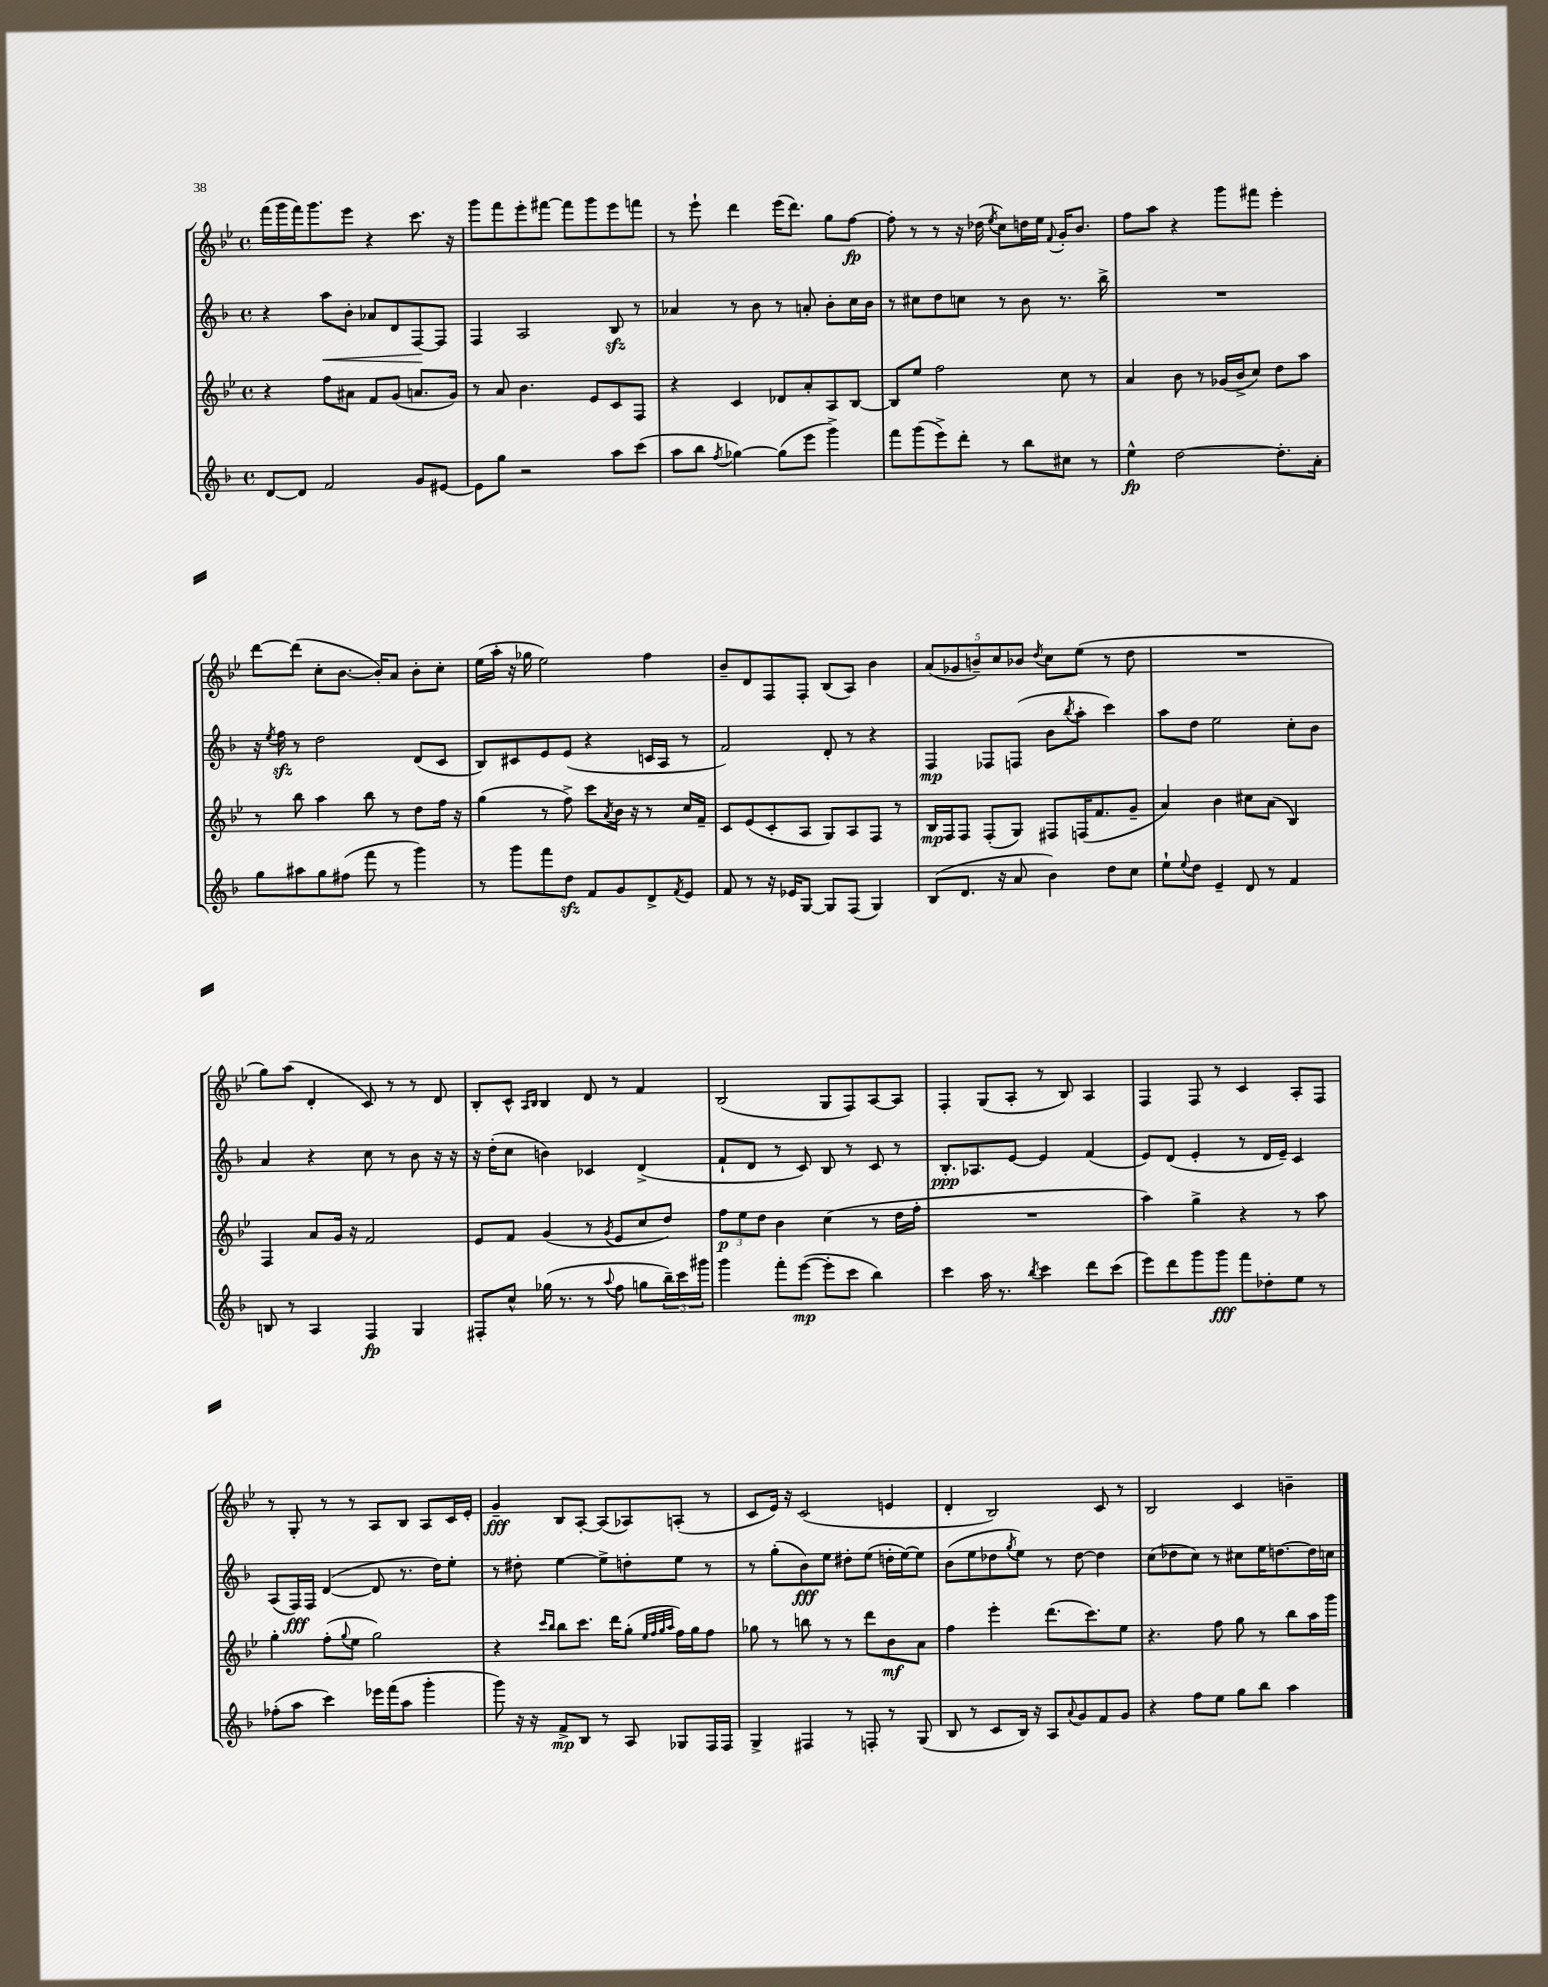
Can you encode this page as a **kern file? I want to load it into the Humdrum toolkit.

**kern	**dynam	**kern	**dynam	**kern	**dynam	**kern	**dynam
*part4	*part4	*part3	*part3	*part2	*part2	*part1	*part1
*staff4	*staff4	*staff3	*staff3	*staff2	*staff2	*staff1	*staff1
*clefG2	*	*clefG2	*	*clefG2	*	*clefG2	*
*k[b-]	*	*k[b-e-]	*	*k[b-]	*	*k[b-e-]	*
*M4/4	*	*M4/4	*	*M4/4	*	*M4/4	*
*met(c)	*	*met(c)	*	*met(c)	*	*met(c)	*
=7	=7	=7	=7	=7	=7	=7	=7
[8d/L	.	4r	.	4r	.	(16fff\LL	.
.	.	.	.	.	.	16ggg\	.
8d/J]	.	.	.	.	.	16fff\J)	.
.	.	.	.	.	.	8.ggg\	.
!	!	!	!	!	!LO:HP:b	!	!
2f/	.	8ff\L	.	8aa\L	<	.	.
.	.	8a#X\J	.	8b-'\J	.	8eee-\J	.
.	.	8f/L	.	8a-X/L	.	4r	.
.	.	(8g/J	.	8d/	.	.	.
8g/L	.	8.an/L	.	[8F/	.	8.ccc\	.
[8e#X/J	.	.	.	8F/J]	[	.	.
.	.	16g/Jk)	.	.	.	16r	.
=8	=8	=8	=8	=8	=8	=8	=8
8e#\L]	.	8r	.	4F/	.	8ggg\L	.
8gg\J	.	8a/	.	.	.	8fff\	.
2r	.	4.b-\	.	2A/	.	8eee-'\	.
.	.	.	.	.	.	[8fff#X\J	.
.	.	.	.	.	.	8fff#\L]	.
.	.	8e-/L	.	.	.	8ggg\	.
8aa\L	.	8c/	.	8B-zz/	.	8eee-\	.
(8ccc\J	.	8F/J	.	8r	.	8fffn\J	.
=9	=9	=9	=9	=9	=9	=9	=9
8aa\L	.	4r	.	4a-X/	.	8r	.
8bb-\J	.	.	.	.	.	8eee-`\	.
8qff/	.	.	.	.	.	.	.
[4gg-X\)	.	4c/	.	8r	.	4ddd\	.
.	.	.	.	8b-\	.	.	.
(8gg-\L]	.	8d-X/L	.	8r	.	(16eee-\KL	.
.	.	.	.	.	.	8.ddd\J)	.
8eee\J	.	8a'/	.	8an'/	.	.	.
4ggg^\)	.	8A/	.	8b-'\L	.	8gg\L	.
.	.	[8B-/J	.	16cc\L	.	[8ff\J	fp
.	.	.	.	16b-\JJ	.	.	.
=10	=10	=10	=10	=10	=10	=10	=10
8fff\L	.	8B-/L]	.	8r	.	8ff'\]	.
(8ggg\	.	8ee-/J	.	8cc#X\L	.	8r	.
8eee^\)	.	2ff\	.	8dd\	.	8r	.
8ddd'\J	.	.	.	8ccn\J	.	16r	.
.	.	.	.	.	.	(16dd-X\	.
.	.	.	.	.	.	8qee-/	.
8r	.	.	.	8r	.	8cc\L)	.
8bb-\L	.	.	.	8b-\	.	16ddn\L	.
.	.	.	.	.	.	16ee-\JJ	.
.	.	.	.	.	.	8qqf/	.
8cc#X\J	.	8cc\	.	8.r	.	16g'/KL	.
.	.	.	.	.	.	8.b-/J	.
8r	.	8r	.	.	.	.	.
.	.	.	.	16bb-^\	.	.	.
=11	=11	=11	=11	=11	=11	=11	=11
4ee^^\	fp	4a/	.	1r	.	8ff\L	.
.	.	.	.	.	.	8aa\J	.
[2dd\	.	8b-\	.	.	.	4r	.
.	.	8r	.	.	.	.	.
.	.	(16g-X/LL	.	.	.	8ggg\L	.
.	.	16b-^/J	.	.	.	.	.
.	.	8cc/J)	.	.	.	8fff#X\J	.
8.dd'\L]	.	8dd\L	.	.	.	4eee-'\	.
.	.	8aa\J	.	.	.	.	.
16a'\Jk	.	.	.	.	.	.	.
!!LO:LB:g=z
=12	=12	=12	=12	=12	=12	=12	=12
8gg\L	.	8r	.	16r	.	[8ddd\L	.
.	.	.	.	8qee/	.	.	.
.	.	.	.	16ffzz\	.	.	.
8aa#X\	.	8bb-\	.	8r	.	(8ddd\J]	.
8gg\	.	4aa\	.	2dd\	.	8cc'\L	.
(8ff#X\J	.	.	.	.	.	[8.b-\J	.
8fff\	.	8bb-\	.	.	.	.	.
.	.	.	.	.	.	16b-'/KL])	.
8r	.	8r	.	.	.	8a/J	.
4ggg\)	.	8dd\L	.	(8d/L	.	8b-'\L	.
.	.	16ff\Jk	.	8c/J	.	8cc'\J	.
.	.	16r	.	.	.	.	.
=13	=13	=13	=13	=13	=13	=13	=13
8r	.	(4gg\	.	8B-/L)	.	(16ee-\LL	.
.	.	.	.	.	.	16aa'\JJ	.
8ggg\L	.	.	.	8c#X/	.	16r	.
.	.	.	.	.	.	16gg-X\	.
8fff\	.	8r	.	8e/	.	2ee-\)	.
8ddzz\J	.	8ff^\)	.	(8e/J	.	.	.
8f/L	.	8ccc\L	.	4r	.	.	.
.	.	8qa/	.	.	.	.	.
8g/	.	16b-\Jk	.	.	.	.	.
.	.	16r	.	.	.	.	.
8d^/	.	8r	.	16cn/LL	.	4ff\	.
.	.	.	.	16A/JJ	.	.	.
8qf/	.	.	.	.	.	.	.
8e/J	.	16cc/LL	.	8r	.	.	.
.	.	16f~/JJ	.	.	.	.	.
=14	=14	=14	=14	=14	=14	=14	=14
8f/	.	8c/L	.	2f/)	.	8b-~/L	.
8r	.	(8e-/	.	.	.	8d/	.
16r	.	8c'/	.	.	.	8F/	.
16e-X/KL	.	.	.	.	.	.	.
[8G/J	.	8A/J	.	.	.	8F'/J	.
8G/L]	.	8G/L)	.	8d'/	.	(8B-/L	.
(8F/J	.	8A/	.	8r	.	8A/J)	.
4G/)	.	8F/J	.	4r	.	4b-\	.
.	.	8r	.	.	.	.	.
=15	=15	=15	=15	=15	=15	=15	=15
(8B-/L	.	16B-/LL	mp	4F/	mp	(10a/L	.
.	.	16F/J	.	.	.	.	.
.	.	.	.	.	.	10g-X/	.
8.d/J	.	8F/J	.	.	.	.	.
.	.	.	.	.	.	10bn~/)	.
.	.	(8F'/L	.	8F-X/L	.	.	.
.	.	.	.	.	.	10cc/	.
16r	.	.	.	.	.	.	.
8a/	.	8G/J)	.	(8Fn/J	.	.	.
.	.	.	.	.	.	10b-X/J	.
.	.	.	.	.	.	8qdd/	.
4b-\)	.	8F#X/L	.	8b-\L	.	8cc\L	.
.	.	.	.	8qbb-/	.	.	.
.	.	(16Fn/K	.	8aa'\J	.	(8ee-\J	.
.	.	8.f/	.	.	.	.	.
8dd\L	.	.	.	4ccc\)	.	8r	.
8cc\J	.	8g~/J	.	.	.	8dd\	.
=16	=16	=16	=16	=16	=16	=16	=16
8ee`\L	.	4a/)	.	8aa\L	.	1r	.
8qqee/	.	.	.	.	.	.	.
8dd\J	.	.	.	8dd\J	.	.	.
4e~/	.	4b-\	.	2ee\	.	.	.
8d/	.	8cc#X\L	.	.	.	.	.
8r	.	(8a\J	.	.	.	.	.
4f/	.	4B-/)	.	8cc'\L	.	.	.
.	.	.	.	8b-\J	.	.	.
!!LO:LB:g=z
=17	=17	=17	=17	=17	=17	=17	=17
8Bn/	.	4F/	.	4a/	.	8gg\L)	.
8r	.	.	.	.	.	(8aa\J	.
4A/	.	8a/L	.	4r	.	4d'/	.
.	.	16g/Jk	.	.	.	.	.
.	.	16r	.	.	.	.	.
4F/	fp	2f/	.	8cc\	.	8c/)	.
.	.	.	.	8r	.	8r	.
4G/	.	.	.	8b-\	.	8r	.
.	.	.	.	16r	.	8d/	.
.	.	.	.	16r	.	.	.
=18	=18	=18	=18	=18	=18	=18	=18
8F#X'/L	.	8e-/L	.	16r	.	8B-'/L	.
.	.	.	.	(16dd'\KL	.	.	.
8cc^^/J	.	8f/J	.	8cc\J	.	8c^^/J	.
.	.	.	.	.	.	16qqA/LL	.
.	.	.	.	.	.	16qqB-/JJ	.
(16gg-X\	.	(4g/	.	4bn\)	.	4B-/	.
8.r	.	.	.	.	.	.	.
8r	.	8r	.	4c-X/	.	8d/	.
8qqaa/	.	8qg/	.	.	.	.	.
8ff\	.	8e-/L	.	.	.	8r	.
8ggn\L	.	8cc/	.	(4d^/	.	4f/	.
24bb-~\L)	.	8dd/J)	.	.	.	.	.
24ccc\	.	.	.	.	.	.	.
24ggg#X\JJ	.	.	.	.	.	.	.
=19	=19	=19	=19	=19	=19	=19	=19
4ggg\	.	12ff\L	p	8f`/L	.	(2B-/	.
.	.	12ee-\	.	.	.	.	.
.	.	.	.	8d/J	.	.	.
.	.	12dd\J	.	.	.	.	.
8fff'\L	.	4b-\	.	8r	.	.	.
([8eee\J	mp	.	.	8c/)	.	.	.
8eee'\L]	.	(4cc\	.	8B-/	.	8G/L	.
8ccc\J	.	.	.	8r	.	8F/)	.
4bb-\)	.	8r	.	8c/	.	[8A/	.
.	.	16dd\LL	.	8r	.	8A/J]	.
.	.	16ff'\JJ	.	.	.	.	.
=20	=20	=20	=20	=20	=20	=20	=20
4ccc\	.	1r	.	8.B-'/L	ppp	4F'/	.
.	.	.	.	8.A-X/	.	.	.
16aa\	.	.	.	.	.	(8G/L	.
8.r	.	.	.	.	.	.	.
.	.	.	.	[8e/J	.	8A'/J	.
8qbb-/	.	.	.	.	.	.	.
4ccc\	.	.	.	4e/]	.	8r	.
.	.	.	.	.	.	8B-/)	.
8ddd\L	.	.	.	(4f/	.	4A/	.
(8ccc\J	.	.	.	.	.	.	.
=21	=21	=21	=21	=21	=21	=21	=21
8eee\L)	.	4aa\)	.	8e/L)	.	4F/	.
8ddd\	.	.	.	(8d/J	.	.	.
8ggg\	.	4gg^\	.	4e'/	.	8F/	.
8ggg\J	fff	.	.	.	.	8r	.
8fff\L	.	4r	.	8r	.	4c/	.
8dd-X'\	.	.	.	16d/LL	.	.	.
.	.	.	.	16e~/JJ)	.	.	.
8ee\J	.	8r	.	4c/	.	8A'/L	.
8r	.	8aa\	.	.	.	8F/J	.
!!LO:LB:g=z
=22	=22	=22	=22	=22	=22	=22	=22
(8ff-X'\L	.	4gg'\	.	(8A/L	.	8r	.
8aa\J	.	.	.	16F/L)	fff	8G'/	.
.	.	.	.	16F/JJ	.	.	.
4ccc\)	.	(8ff'\L	.	([4d/	.	8r	.
.	.	8qqgg/	.	.	.	.	.
.	.	8ee-\J	.	.	.	8r	.
16eee-X\LL	.	2gg\)	.	8d/]	.	8A/L	.
(16fff\J	.	.	.	.	.	.	.
8aa\J	.	.	.	8.r	.	8B-/J	.
4ggg'\	.	.	.	.	.	8A/L	.
.	.	.	.	16dd\KL)	.	.	.
.	.	.	.	8ee'\J	.	16c/L	.
.	.	.	.	.	.	16e-'/JJ	.
=23	=23	=23	=23	=23	=23	=23	=23
8ggg\)	.	4r	.	8r	.	4g~/	fff
16r	.	.	.	8dd#X'\	.	.	.
16r	.	.	.	.	.	.	.
.	.	16qqccc/LL	.	.	.	.	.
.	.	16qqbb-/JJ	.	.	.	.	.
8f^/L	mp	8bb-\L	.	[4ee\	.	8B-/L	.
8B-/J	.	8.ccc\J	.	.	.	[8A'/J	.
8r	.	.	.	8ee^\L]	.	(8A/L]	.
.	.	16ddd\KL	.	.	.	.	.
8A/	.	(8gg'\J	.	8ddn'\	.	8A-X/)	.
.	.	32qqee-/LLL	.	.	.	.	.
.	.	32qqff/	.	.	.	.	.
.	.	32qqgg/	.	.	.	.	.
.	.	32qqaa/JJJ	.	.	.	.	.
8G-X/L	.	16ff\LL)	.	8ee\J	.	(8An'/J	.
.	.	16gg\J	.	.	.	.	.
16F/L	.	8ff\J	.	8r	.	8r	.
16F/JJ	.	.	.	.	.	.	.
=24	=24	=24	=24	=24	=24	=24	=24
4G^/	.	8gg-X\	.	8r	.	8c/L	.
.	.	8r	.	(8gg'\L	.	16e-/Jk)	.
.	.	.	.	.	.	16r	.
4F#X/	.	8bbn\	.	8b-\)	fff	(2c/	.
.	.	8r	.	8ee\J	.	.	.
8r	.	8r	.	8dd#X'\L	.	.	.
8Fn'/	.	8ddd\L	.	(8ee\J	.	.	.
8r	.	8b-\	mf	16ddn'\LL	.	4en/	.
.	.	.	.	[16ee\J)	.	.	.
(8G/	.	8a\J	.	8ee\J]	.	.	.
=25	=25	=25	=25	=25	=25	=25	=25
8B-/	.	4ff\	.	(8b-\L	.	4d'/	.
8r	.	.	.	8ee\	.	.	.
8c/L	.	4eee-'\	.	8dd-X\	.	2B-/)	.
.	.	.	.	8qgg/	.	.	.
16B-/Jk)	.	.	.	8ee\J)	.	.	.
16r	.	.	.	.	.	.	.
8A/L	.	(8.ddd\L	.	8r	.	.	.
8qqa/	.	.	.	.	.	.	.
8g/	.	.	.	[8dd-\	.	.	.
.	.	8.ccc\)	.	.	.	.	.
8f/	.	.	.	4dd-\]	.	8c/	.
8g/J	.	8ee-\J	.	.	.	8r	.
=26	=26	=26	=26	=26	=26	=26	=26
4r	.	4.r	.	(8cc\L	.	2B-/	.
.	.	.	.	8dd-X\	.	.	.
8ff\L	.	.	.	8cc\J)	.	.	.
8ee\J	.	8ff\	.	8r	.	.	.
8gg\L	.	8gg\	.	8cc#X\L	.	4c/	.
8bb-\J	.	8r	.	16ee\K	.	.	.
.	.	.	.	[8.ddn\	.	.	.
4aa\	.	8bb-\L	.	.	.	4bn~\	.
.	.	16aa\L	.	16dd\L]	.	.	.
.	.	16ggg\JJ	.	16ccn\JJ	.	.	.
==	==	==	==	==	==	==	==
*-	*-	*-	*-	*-	*-	*-	*-
